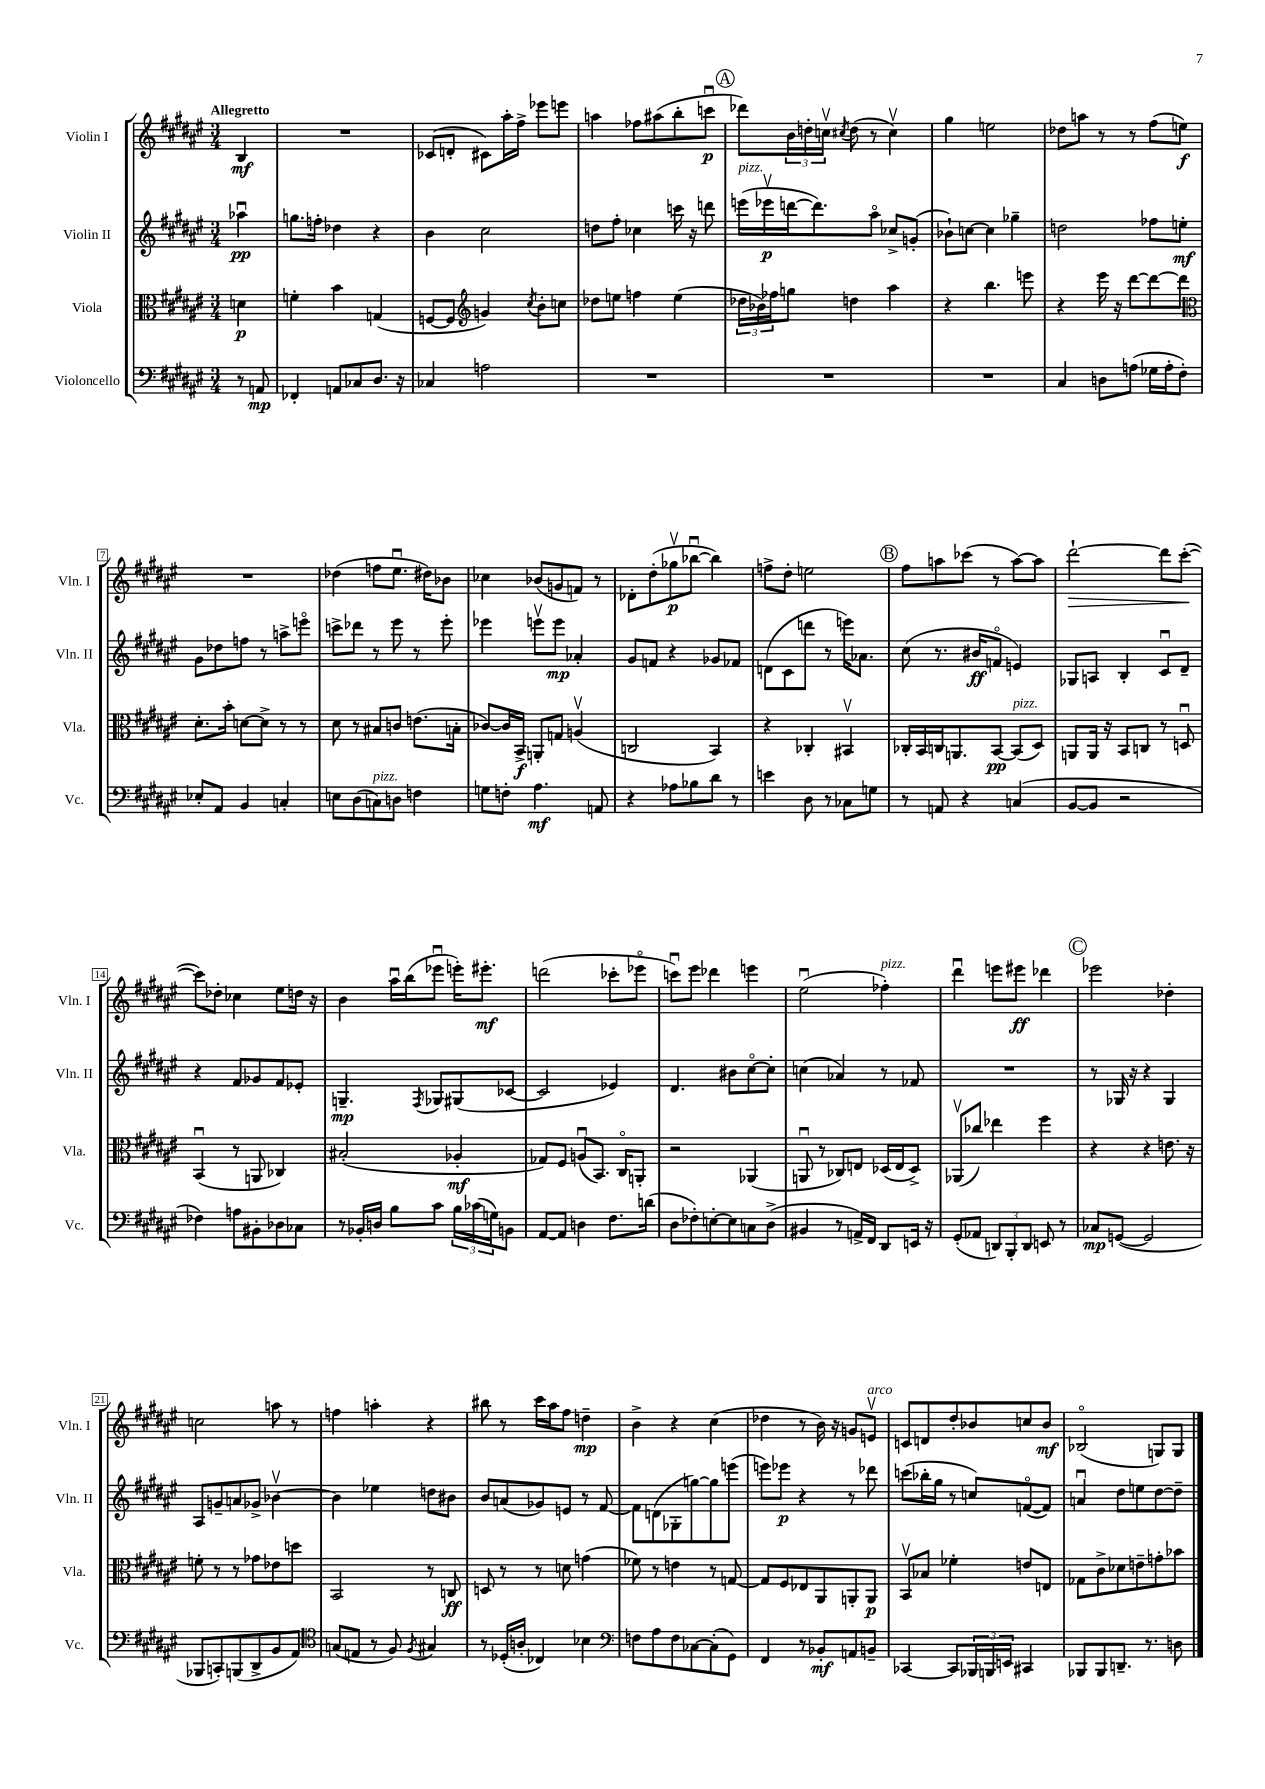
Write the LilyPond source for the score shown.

<<
\new StaffGroup <<
\new Staff = "s0" \with { instrumentName = "Violin I" shortInstrumentName = "Vln. I" } {
    \clef treble \key fis \major \numericTimeSignature \time 3/4 \partial 4 \tempo "Allegretto"
    b4\mf |
    R2. |
    ces'8( d'8-. cis'8) ais''16-. fis''16-> ees'''8 e'''8 |
    a''4 fes''8 ais''8( b''8-. c'''8\downbow\p |
    \mark \markup { \circle "A" } des'''8) \tuplet 3/2 { b'16 d''16-. c''16\upbow } \acciaccatura { cis''8 } d''8( r8 cis''4\upbow) |
    gis''4 e''2 |
    des''8 a''8 r8 r8 fis''8( e''8\f) |
    R2. |
    des''4( f''8 eis''8.\downbow dis''16) bes'8 |
    ces''4 bes'8( g'8 f'8) r8 |
    des'8-. dis''8-.( ges''8\upbow\p bes''8~\downbow bes''4) |
    f''8-> dis''8-. e''2 |
    \mark \markup { \circle "B" } fis''8 a''8 ces'''8( r8 a''8~) a''8 |
    dis'''2~-!\> dis'''8 cis'''8~-.\!( |
    cis'''8) des''8-. ces''4 eis''8 d''16 r16 |
    b'4 ais''16\downbow b''16( ees'''8\downbow e'''16-.) eis'''8.-.\mf |
    d'''2( ces'''8-. ees'''8\flageolet |
    c'''8\downbow) eis'''8 des'''4 e'''4 |
    eis''2\downbow( fes''4-.^\markup { \italic "pizz." }) |
    dis'''4\downbow e'''8 eis'''8\ff des'''4 |
    \mark \markup { \circle "C" } ees'''2 des''4-. |
    c''2 a''8 r8 |
    f''4 a''4-. r4 |
    bis''8 r8 cis'''16 ais''16 fis''8 d''4--\mp |
    b'4-> r4 cis''4( |
    des''4 r8 b'16) r16 g'8 e'8\upbow^\markup { \italic "arco" } |
    c'8 d'8 dis''8-. bes'8 c''8 bes'8\mf |
    bes2\flageolet( g8) g8 \bar "|." |
}
\new Staff = "s1" \with { instrumentName = "Violin II" shortInstrumentName = "Vln. II" } {
    \clef treble \key fis \major \numericTimeSignature \time 3/4 \partial 4
    aes''4\downbow\pp |
    g''8. f''16-. des''4 r4 |
    b'4 cis''2 |
    d''8 fis''8-. ces''4 c'''16 r16 d'''8 |
    \mark \markup { \circle "A" } e'''16^\markup { \italic "pizz." }( ees'''16\upbow\p d'''16~ d'''8.) ais''8\flageolet ces''8-> g'8-.( |
    bes'8-!) c''8~ c''4 ges''4-- |
    d''2 fes''8 e''8-.\mf |
    gis'8 des''8 f''8 r8 a''8-> e'''8\flageolet |
    c'''8-> des'''8 r8 eis'''8 r8 eis'''8-. |
    ees'''4 e'''8\upbow e'''8\mp aes'4-. |
    gis'8 f'8 r4 ges'8 fes'8 |
    d'8( cis'8 d'''8 r8 e'''16) aes'8. |
    \mark \markup { \circle "B" } cis''8( r8. bis'16\ff f'8\flageolet e'4) |
    ges8 a8 b4-. cis'8\downbow dis'8-- |
    r4 fis'8 ges'8 fis'8 ees'8-. |
    g4.--\mp \acciaccatura { fis8 } ges8 gis8( ces'8~ |
    ces'2 ees'4) |
    dis'4. bis'8 cis''8~\flageolet cis''8-. |
    c''4( aes'4) r8 fes'8 |
    R2. |
    \mark \markup { \circle "C" } r8 ges16 r16 r4 ges4 |
    ais8 g'8-- a'8 ges'8-> bes'4~\upbow |
    bes'4 ees''4 d''8 bis'8 |
    b'8 a'8( ges'8) e'8 r8 fis'8~ |
    fis'8 d'8( ges8-. g''8~) g''8 e'''8( |
    e'''8) ees'''8\p r4 r8 des'''8 |
    c'''8( bes''16-. gis''16 r8 c''8) f'8~\flageolet( f'8) |
    a'4\downbow dis''8 e''8 dis''8~ dis''8-- \bar "|." |
}
\new Staff = "s2" \with { instrumentName = "Viola" shortInstrumentName = "Vla." } {
    \clef alto \key fis \major \numericTimeSignature \time 3/4 \partial 4
    d'4\p |
    f'4-. b'4 g4( |
    f8~ f8 \clef treble g'4) \acciaccatura { cis''8 } b'8-. c''8 |
    des''8 e''8 f''4 e''4( |
    \mark \markup { \circle "A" } \tuplet 3/2 { des''16 bes'16) fes''16 } g''8 d''4 ais''4 |
    r4 b''4. e'''8 |
    r4 eis'''16 r16 dis'''8~ dis'''8~ dis'''8 |
    \clef alto dis'8.-. b'16-. d'8~ d'8-> r8 r8 |
    dis'8 r8 bis8 c'8 e'8.( b16-. |
    ces'8~) ces'16 b,16->\f a,8-. g8 a4\upbow( |
    c2 b,4) |
    r4 ces4-. bis,4\upbow |
    \mark \markup { \circle "B" } ces16-. b,16 c16 a,8. b,8~\pp b,8^\markup { \italic "pizz." }( dis8) |
    a,8 a,16 r16 b,8 c8 r8 d8\downbow |
    b,4\downbow( r8 a,8 ces4) |
    bis2-.( aes4-.\mf |
    ges8) fis8 a8\downbow( b,8.) cis16\flageolet a,8-. |
    r2 aes,4( |
    a,8\downbow r8 ces8) e8 des16( e16 des8->) |
    aes,8\upbow( ces''8) ees''4 fis''4 |
    \mark \markup { \circle "C" } r4 r4 e'8. r16 |
    f'8-. r8 r8 ges'8 ees'8 d''8 |
    b,2 r8 c8\ff |
    d8 r8 r8 d'8 g'4( |
    fes'8) r8 e'4 r8 g8~ |
    g8 fis8 ees8 ais,8 a,8-. a,8\p |
    b,8\upbow bes8 fes'4-. e'8 e8 |
    ges8 cis'8-> des'8 e'8-- g'8-. bes'8 \bar "|." |
}
\new Staff = "s3" \with { instrumentName = "Violoncello" shortInstrumentName = "Vc." } {
    \clef bass \key fis \major \numericTimeSignature \time 3/4 \partial 4
    r8 a,8\mp |
    fes,4-. a,8 ces8 dis8. r16 |
    ces4 a2 |
    R2. |
    \mark \markup { \circle "A" } R2. |
    R2. |
    cis4 d8 a8( ges16 a16-. fis8-.) |
    ees8-. ais,8 b,4 c4-. |
    e8 dis8( c8^\markup { \italic "pizz." }) d8 f4 |
    g8 f8-. ais4.\mf a,8 |
    r4 aes8 bes8 dis'8 r8 |
    e'4 dis8 r8 ces8 g8 |
    \mark \markup { \circle "B" } r8 a,8 r4 c4( |
    b,8~ b,8 r2 |
    fes4) a8 bis,8-. des8 ces8 |
    r8 bes,16-. d16 b8 cis'8 \tuplet 3/2 { b16 ces'16( g16) } b,8 |
    ais,8~ ais,8 d4 fis8. d'16( |
    dis8 fes8-.) e8~-. e8 c8 dis8->( |
    bis,4 r8 a,16->) fis,16 dis,8 e,16 r16 |
    gis,8-.( aes,8 \tuplet 3/2 { d,8) b,,8-. d,8 } e,8 r8 |
    \mark \markup { \circle "C" } ces8\mp g,8~( g,2 |
    bes,,8 c,8-.) b,,8( dis,8-> b,8 ais,8) |
    \clef tenor g8( e8 r8 fis8) \acciaccatura { fis8 } gis4 |
    r8 des16-.( a16-. ces4) bes4 |
    \clef bass f8 ais8 f8 ces8~ ces8-.( gis,8) |
    fis,4 r8 bes,8-.\mf a,8 b,8-- |
    ces,4~ ces,8 \tuplet 3/2 { bes,,16 b,,16 e,16 } cis,4 |
    bes,,8 bes,,8 d,8.-- r8. d8 \bar "|." |
}
>>
>>
\layout { \context { \Score \override BarNumber.stencil = #(make-stencil-boxer 0.1 0.3 ly:text-interface::print) } }
